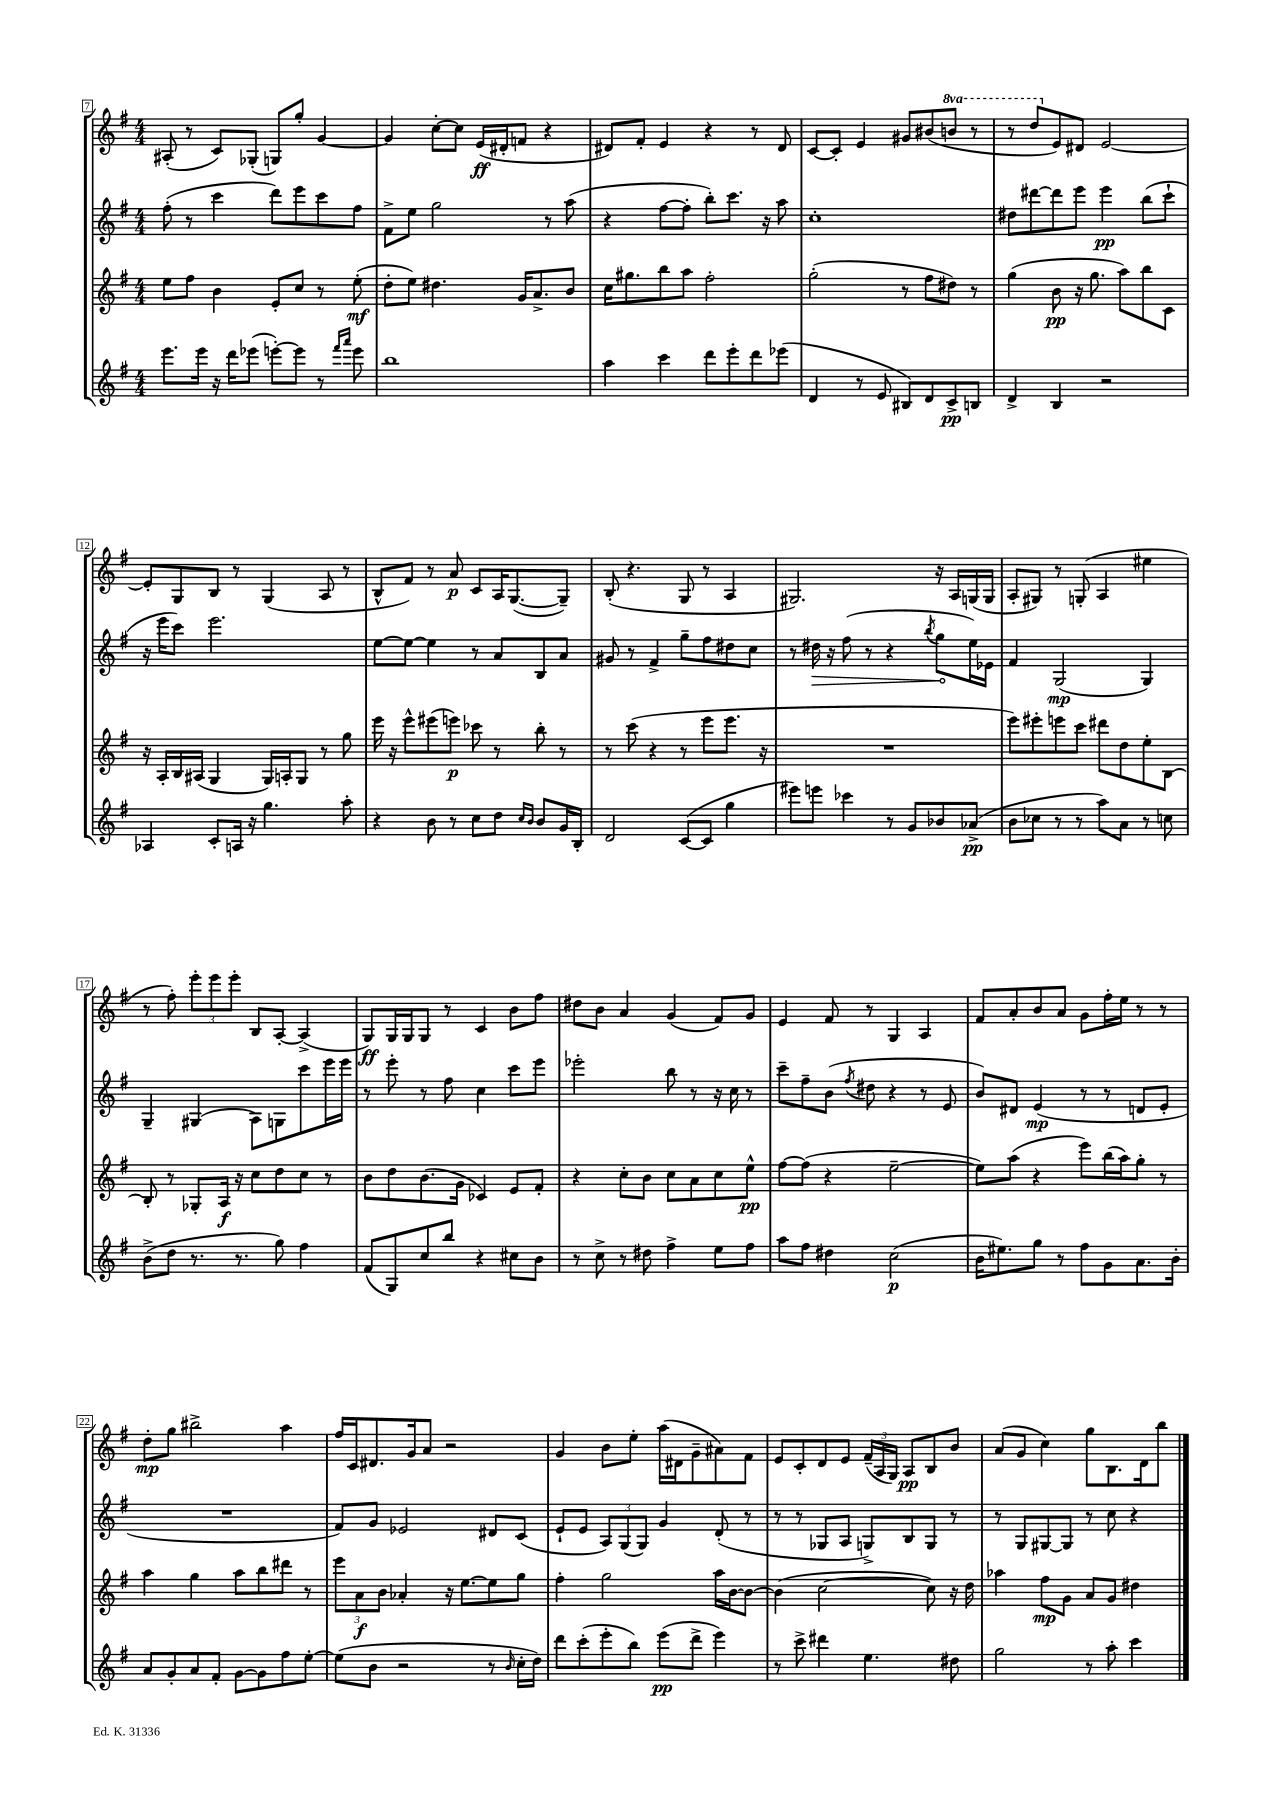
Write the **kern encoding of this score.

**kern	**kern	**kern	**kern
*staff4	*staff3	*staff2	*staff1
*clefG2	*clefG2	*clefG2	*clefG2
*k[f#]	*k[f#]	*k[f#]	*k[f#]
*M4/4	*M4/4	*M4/4	*M4/4
8.eee	8ee	(8ff#'	(8A#'
.	8ff#	8r	8r
16eee	.	.	.
16r	4b	4ccc	8c)
16ddd	.	.	.
(8eee-	.	.	(8G-'
[8eee')	8e'	8ddd)	8G)
8eee]	8cc	8eee	8gg'
8r	8r	8ccc	[4g
16qqfff#	.	.	.
16qqaaa	.	.	.
8eee	(8ee'	8ff#	.
=	=	=	=
1bb	8dd'	8f#^	4g]
.	8ee)	8ee	.
.	4.dd#	2gg	[8cc'
.	.	.	8cc]
.	.	.	(16e
.	.	.	16d#'
.	16g	.	8f
.	8.a^	.	.
.	.	8r	4r
.	8b	(8aa	.
=	=	=	=
4aa	16cc	4r	8d#)
.	8.gg#	.	.
.	.	.	8f#'
4ccc	8bb	[8ff#	4e
.	8aa	8ff#']	.
8ddd	2ff#'	8bb')	4r
8eee'	.	8.ccc	.
8ddd	.	.	8r
.	.	16r	.
(8eee-	.	8aa	8d#
=	=	=	=
4d	(2gg'	1cc'	[8c
.	.	.	8c']
8r	.	.	4e
8e	.	.	.
8B#)	8r	.	8g#
8d	8ff#	.	(8b#
8c^	8dd#)	.	8bb
8B	8r	.	8r
=	=	=	=
4d^	(4gg	8dd#	8r
.	.	[8ddd#	8ddd
4B	8b	8ddd#]	8e)
.	16r	8eee	8d#
.	8.gg	.	.
2r	.	4eee	[2e
.	8aa)	.	.
.	8bb	(8bb	.
.	8c	8ccc`	.
=	=	=	=
4A-	16r	16r	8e']
.	16A'	16eee	.
.	16B	8ccc)	8G
.	(16A#	.	.
8c'	4G	2.eee	8B
16A	.	.	8r
16r	.	.	.
4.gg	16G)	.	(4G
.	16A'	.	.
.	8G	.	.
.	8r	.	8A
8aa'	8gg	.	8r
=	=	=	=
4r	16eee	[8ee	8B^^
.	16r	.	.
.	8eee^^	8ee_	8f#)
8b	(8eee#	4ee]	8r
8r	8eee)	.	8a
8cc	8ccc-	8r	8c
8dd	8r	8a	16A
.	.	.	([8.G
16qqcc	.	.	.
16qqb	.	.	.
8b	8bb'	8B	.
16g	8r	8a	8G~])
16B'	.	.	.
=	=	=	=
2d	8r	8g#	(8B'
.	(8ccc	8r	4.r
.	4r	4f#^	.
([8c	8r	8gg~	8G
8c]	8eee	8ff#	8r
4gg	8.eee	8dd#	4A
.	.	8cc	.
.	16r	.	.
=	=	=	=
8eee#)	1r	8r	2.G#)
8eee	.	16dd#	.
.	.	16r	.
4ccc-	.	(8ff#	.
.	.	8r	.
8r	.	4r	.
8g	.	.	.
.	.	8qbb	.
8b-	.	8gg	16r
.	.	.	16A
(8a-^	.	16ee)	(16G
.	.	16e-	16G
=	=	=	=
8b	8eee)	4f#	8A'
8cc-	8eee#'	.	8G#)
8r	8eee	(2G	8r
8r	8ccc	.	(8G'
8aa)	8ddd#	.	4A
8a	8dd	.	.
8r	8ee'	4G)	4ee#
8cc	[8B	.	.
=	=	=	=
(8b^	8B']	4G~	8r
8dd	8r	.	8ff#')
8.r	8G-'	(4G#	12eee'
.	.	.	12eee
.	16A	.	.
.	.	.	12eee'
8.r	16r	.	.
.	8cc	8A)	8B
8gg)	8dd	8G	[8A'
4ff#	8cc	8ccc	(4A^]
.	8r	16eee	.
.	.	16eee	.
=	=	=	=
(8f#	8b	8r	8G)
8G)	8dd	8eee'	16G
.	.	.	16G
8cc	(8.b	8r	8G
8bb	.	8ff#	8r
.	16g	.	.
4r	4c-)	4cc	4c
8cc#	8e	8ccc	8b
8b	8f#'	8eee	8ff#
=	=	=	=
8r	4r	2eee-'	8dd#
8cc^	.	.	8b
8r	8cc'	.	4a
8dd#	8b	.	.
4ff#^	8cc	8bb	(4g
.	8a	8r	.
8ee	8cc	16r	8f#)
.	.	16cc	.
8ff#	8ee^^	8r	8g
=	=	=	=
8aa	[8ff#	8ccc~	4e
8ff#	(8ff#]	8ff#~	.
4dd#	4r	(8b	8f#
.	.	8qff#	.
.	.	8dd#	8r
(2cc	[2ee~	4r	4G
.	.	8r	4A
.	.	8e	.
=	=	=	=
16b	8ee])	8b)	8f#
8.ee#)	.	.	.
.	(8aa	8d#	8a'
8gg	4r	(4e	8b
8r	.	.	8a
8ff#	8eee)	8r	8g
8g	(16bb	8r	16ff#'
.	16aa)	.	16ee
8.a	8gg'	8d	8r
.	8r	8e'	8r
16b'	.	.	.
=	=	=	=
8a	4aa	1r	8dd'
8g'	.	.	8gg
8a	4gg	.	2bb#^
8f#'	.	.	.
[8g	8aa	.	.
8g]	8bb	.	.
8ff#	8ddd#	.	4aa
[8ee'	8r	.	.
=	=	=	=
(8ee]	12eee	8f#)	16ff#
.	.	.	16c
.	12a	.	.
8b	.	8g	8.d#
.	12b	.	.
2r	4a-'	2e-	.
.	.	.	16g
.	.	.	8a
.	16r	.	2r
.	[8.ee	.	.
8r	8ee]	8d#	.
16qqb	.	.	.
16cc'	8gg	(8c	.
16dd)	.	.	.
=	=	=	=
8ddd	4ff#'	8e`	4g
(8ccc'	.	8e	.
8eee'	2gg	12A)	8b
.	.	(12G	.
8bb)	.	.	8ee'
.	.	12G)	.
(8eee	.	4g	(16aa
.	.	.	16d#
8ddd^	.	.	8g~
4eee)	16aa	(8d'	8a#)
.	[16b	.	.
.	8b_	8r	8f#
=	=	=	=
8r	(4b]	8r	8e
8ccc^	.	8r	8c'
4ddd#	[2cc	8G-	8d
.	.	8A	8e
4.ee	.	8G^)	(24f#~
.	.	.	24A
.	.	.	24G)
.	.	8B	8A
.	8cc])	8G	8B
8dd#	16r	8r	8b
.	16dd	.	.
=	=	=	=
2gg	4aa-	8r	(8a
.	.	8G	8g
.	8ff#	[8G#	4cc)
.	8g	8G#]	.
8r	8a	8r	8gg
8aa'	8g	8cc	8.B
4ccc	4dd#	4r	.
.	.	.	16d
.	.	.	8bb
==	==	==	==
*-	*-	*-	*-
